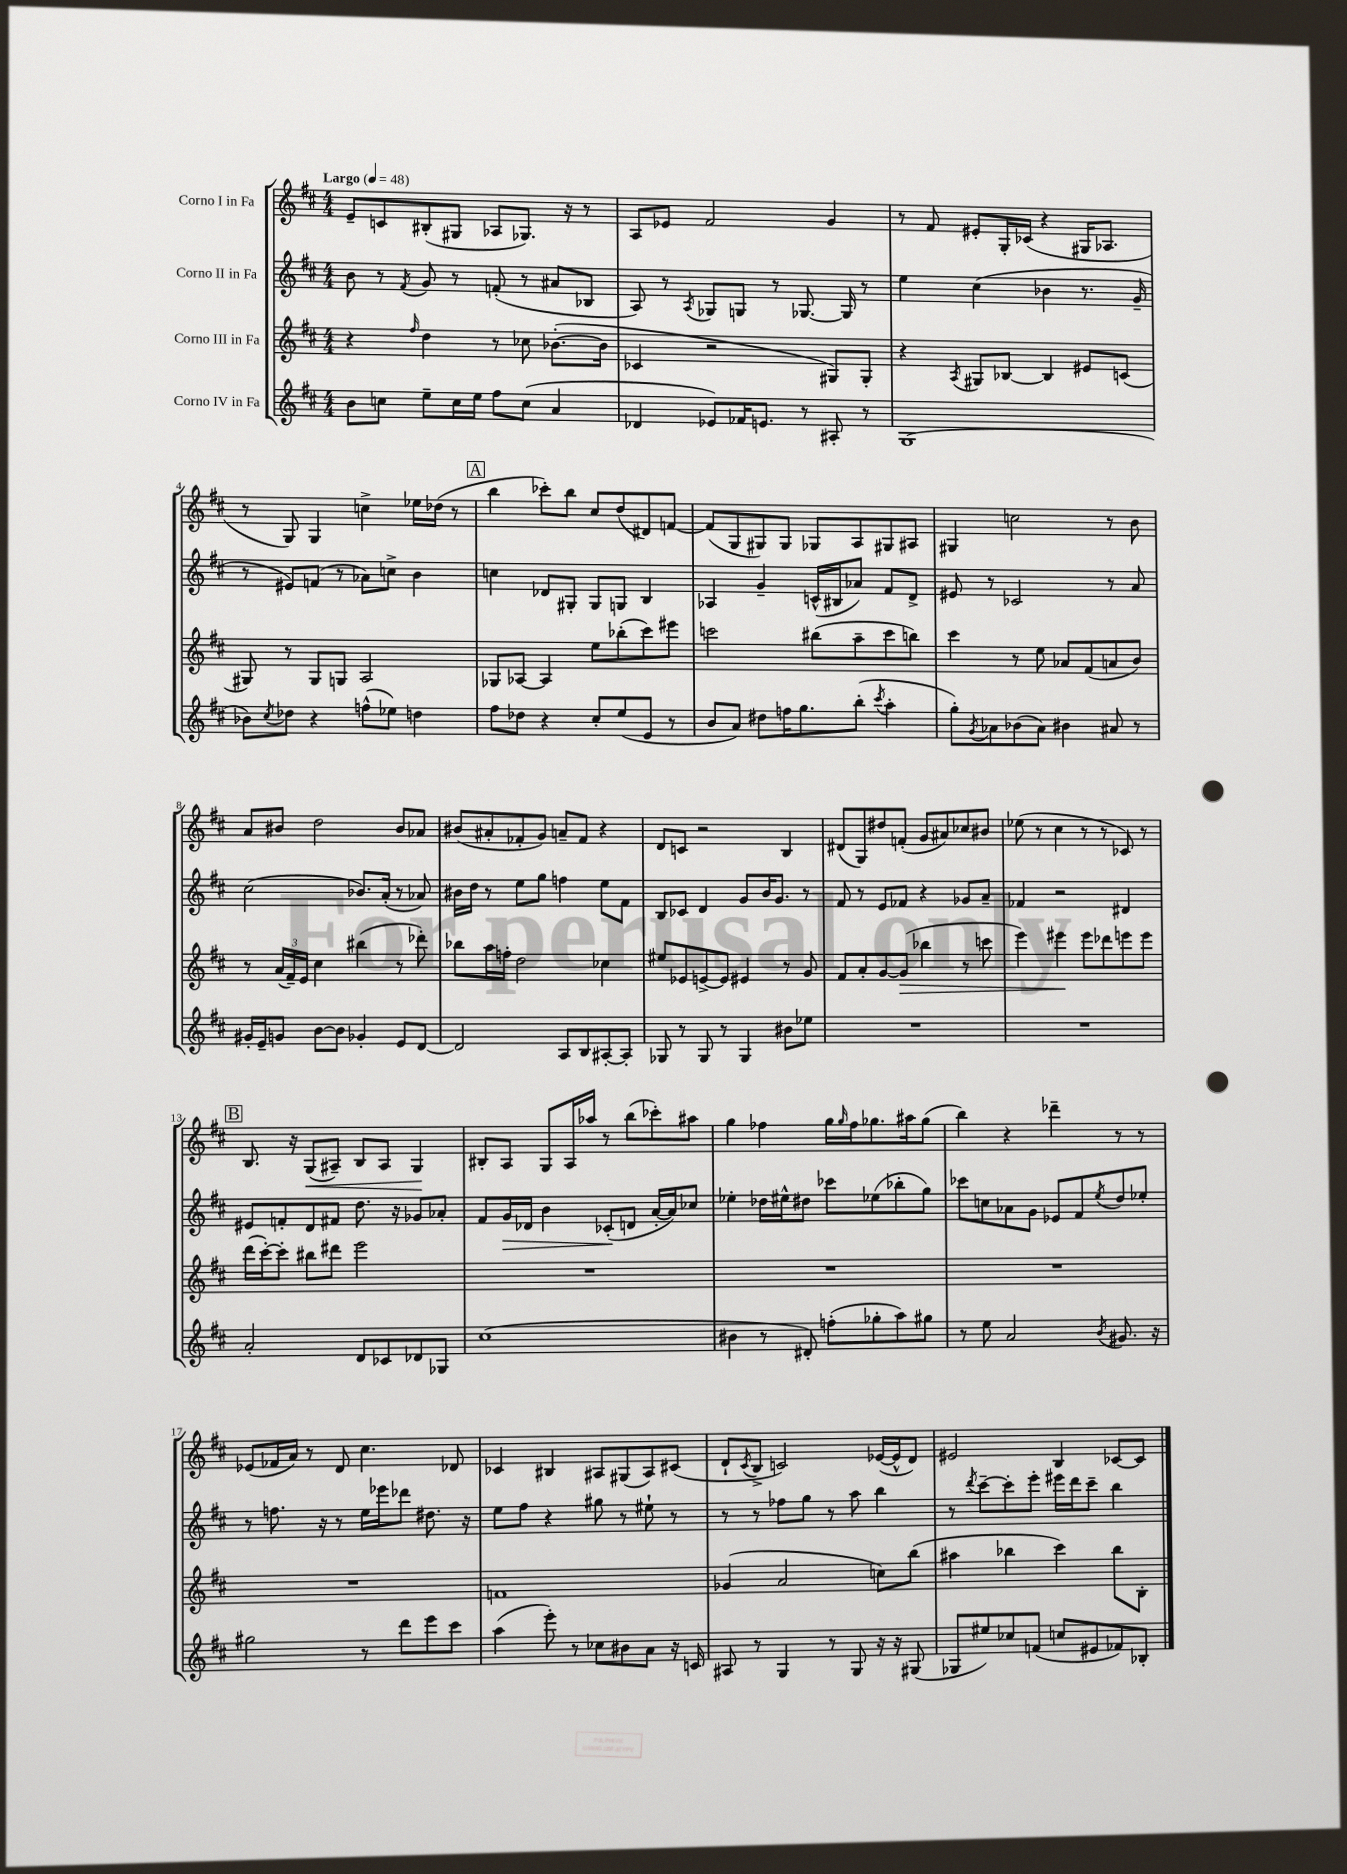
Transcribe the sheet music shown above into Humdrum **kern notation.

**kern	**kern	**kern	**kern
*staff4	*staff3	*staff2	*staff1
*clefG2	*clefG2	*clefG2	*clefG2
*k[f#c#]	*k[f#c#]	*k[f#c#]	*k[f#c#]
*M4/4	*M4/4	*M4/4	*M4/4
*MM48	*MM48	*MM48	*MM48
8b\L	4r	8b\	8e~/L
8cc\J	.	8r	8c/
.	16qqff#/	8qf#/	.
8ee~\L	4dd\	8g/	(8B#'/
16cc\L	.	8r	8G#/J
16ee\JJ	.	.	.
8ff#\L	8r	(8f'/	8A-/L
(8cc\J	8cc-\	8r	8.G-/J)
4a/	([8.b-'\L	8a#/L	.
.	.	.	16r
.	.	8B-/J	8r
.	16b-\]Jk	.	.
=	=	=	=
4d-/	4c-/	8A/)	8A/L
.	.	8r	8e-/J
.	.	8qA/	.
8e-/L)	2r	8G-/L	2f#/
16f-/K	.	8G/J	.
8.e/J	.	.	.
.	.	8r	.
8r	.	[8.G-/	.
8A#'/	8G#/L)	.	4g/
.	.	16G-/]	.
8r	8G#'/J	8r	.
=	=	=	=
(1G	4r	4ee\	8r
.	.	.	8f#/
.	8qA/	.	.
.	8G#/L	(4cc#\	8e#'/L
.	[8B-/J	.	16G'/L
.	.	.	(16c-/JJ
.	4B-/]	4b-\	4r
.	8e#/L	8.r	16G#/LK
.	.	.	8.A-/J
.	(8c/J	.	.
.	.	16g~/	.
=	=	=	=
8b-\L)	8G#/)	8r	8r
8qcc#/	.	.	.
8dd-\J	8r	8e#/L)	8G/)
4r	8G#/L	(8f/J	4G/
.	8G/J	8r	.
(8ff^^\L	2A/	8a-\L)	4cc^\
8ee-\J)	.	8cc^\J	.
4dd\	.	4b\	16ee-\LL
.	.	.	(16dd-\JJ
.	.	.	8r
=	=	=	=
8ff#\L	8G-/L	4cc\	4bb\
8dd-\J	[8A-/J	.	.
4r	4A-/]	8d-/L	8ccc-'\L)
.	.	8G#'/J	8bb\J
8cc#'/L	8ee\L	8G#/L	8cc#/L
(8ee/	(8bb-'\	8G/J	(8dd/
8e/J	8ccc#\)	4B/	8d#/)
8r	8eee#\J	.	[8f/J
=	=	=	=
8b/L	2ccc\	4A-/	(8f/]L
8a/J)	.	.	8G/
8dd#\L	.	4g~/	8G#/)
16ff\K	.	.	8G#/J
8.gg\	.	.	.
.	(8bb#\L	(16c^^/LL	8G-/L
.	.	16B#/J	.
(8bb'\J	8aa~\	8a-/J)	8A/
8qccc#/	.	.	.
4aa'\	8ccc\	8f#/L	8G#/
.	8bb\J)	8d^/J	8A#/J
=	=	=	=
8gg'\L)	4ccc#\	8e#/	4G#/
8qg/	.	.	.
8a-\	.	8r	.
(8b-\	8r	2c-/	2cc\
8a-\J)	8ee\	.	.
4b#\	8a-/L	.	.
.	(8f#/	.	.
8a#/	8a/	8r	8r
8r	8b/J)	8a/	8b\
=	=	=	=
16g#'/LL	8r	(2cc#\	8a/L
16e~/J	.	.	.
8g/J	(24a/LL	.	8b#/J
.	24f#~/)	.	.
.	24e/JJ	.	.
[8b\L	4cc#\	.	2dd\
8b\]J	.	.	.
4g-'/	(4bb#\	8.b-/L)	.
.	.	(16a'/Jk	.
8e/L	8r	8r	8b#/L
[8d/J	8ddd-'\)	8a-/)	8a-/J
=	=	=	=
2d/]	8bb-\L	16b#\LL	(8b#/L
.	.	16dd\JJ	.
.	16aa\L	8r	8a#'/
.	16ff'\JJ	.	.
.	2dd\	8ee\L	8f-'/
.	.	8gg\J	8g/J)
8A/L	.	4ff\	8a~/L
8B/	.	.	8f-/J
[8A#'/	4cc-\	8ee\L	4r
8A#'/]J	.	8f#\J	.
=	=	=	=
8G-/	8ee#/L	8B/L	8d/L
8r	8e-/	8c-/J	8c/J
8G-/	[8e^/	4d/	2r
8r	8e/]J	.	.
4G-/	4e#/	8g/L	.
.	.	16b/K	.
.	.	8.g/J	.
8b#\L	8r	.	4B/
8ee-\J	8g/	8r	.
=	=	=	=
1r	8f#/L	8f#/	(8d#/L
.	8a'/	8r	8G/)
.	[8g/	8e/L	8dd#/
.	(8g/]J	8f-/J	(8f'/J
.	4bb-\	4r	8g/L
.	.	.	8a#/)
.	8r	8g-/L	8cc-/
.	8ccc\	8a~/J	8b#/J
=	=	=	=
1r	4eee\)	4f-/	(8ee-\
.	.	.	8r
.	4eee#\	2r	4cc#\
.	8eee#\L	.	8r
.	8ddd-\	.	8r
.	8eee\	4d#/	8c-/)
.	8eee\J	.	8r
=	=	=	=
2a'/	(16ddd\LL	8e#/L	8.B/
.	[16ccc#'\J)	.	.
.	8ccc#'\]J	8f'/	.
.	.	.	16r
.	8bb#\L	8d/	(8G/L
.	8ddd#\J	8f#/J	8A#~/J)
8d/L	2eee\	8.dd\	8B/L
8c-/	.	.	8A#/J
.	.	16r	.
8d-/	.	8g-/L	4G/
8G-/J	.	8a-'/J	.
=	=	=	=
(1cc#	1r	8f#/L	8B#'/L
.	.	16g/L	8A/J
.	.	16d-/JJ	.
.	.	4b\	8G/L
.	.	.	16A/L
.	.	.	16aa-/JJ
.	.	(8c-'/L	8r
.	.	8d/J	(8bb\L
.	.	[16a'/LL	8ccc-'\)
.	.	16a/]J)	.
.	.	8cc-/J	8aa#\J
=	=	=	=
4b#\	1r	4ee-'\	4gg\
8r	.	16dd-\LL	4ff-\
.	.	16ee#^^\J	.
8d#'/)	.	8dd#\J	.
(8ff'\L	.	8ccc-\L	16gg\LL
.	.	.	16qqgg/
.	.	.	16ff-\J
8gg-'\	.	(8ee-\	8.gg-\
8aa\)	.	8bb-'\	.
.	.	.	16aa#\k
8gg#\J	.	8gg\J)	(8gg-\J
=	=	=	=
8r	1r	8ccc-\L	4bb\)
8ee\	.	8cc\	.
2a/	.	8a-\	4r
.	.	8g\J	.
.	.	8e-/L	4ddd-~\
.	.	8f#/	.
8qb/	.	8qee/	.
8.g#/	.	8dd/	8r
.	.	8ee-'/J	8r
16r	.	.	.
=	=	=	=
2gg#\	1r	8r	(8e-/L
.	.	8.ff\	16f-/L
.	.	.	16a/JJ)
.	.	.	8r
.	.	16r	.
.	.	8r	8d/
8r	.	16ee\LL	4.cc#\
.	.	16eee-\J	.
8ddd\L	.	8ddd-\J	.
8eee\	.	8.dd#\	.
8ccc#\J	.	.	8d-/
.	.	16r	.
=	=	=	=
(4aa\	1f	8ee\L	4c-/
.	.	8ff#\J	.
8eee'\)	.	4r	4B#/
8r	.	.	.
8cc-\L	.	8gg#\	8A#/L
8b#\	.	8r	(8G#/
8a\J	.	8ee#`\	8A#/)
16r	.	8r	(8c#/J
16c/	.	.	.
=	=	=	=
8A#/	(4g-/	8r	8d`/L
.	.	.	8qc#/
8r	.	8r	8B^/J
4G/	2a/	8ff-\L	2c/)
.	.	8gg\J	.
8r	.	8r	.
8G/	.	8aa\	.
16r	8cc\L)	4bb\	([16e-/LL
16r	.	.	16e-^^/]J
(8G#/	(8bb\J	.	8d/J)
=	=	=	=
8G-/L	4aa#\	8r	2e#/
.	.	8qddd/	.
8ee#/)	.	[8ccc#~\L	.
8cc-/	4bb-\	8ccc#'\]	.
(8f/J	.	8eee'\J	.
8cc/L	4ccc#\)	16eee#\LL	4B/
.	.	16ddd\J	.
8e#/	.	8ccc#~\J	.
8f-/)	8bb-\L	4bb\	[8c-/L
8B-'/J	8B'\J	.	8c-/]J
==	==	==	==
*-	*-	*-	*-
